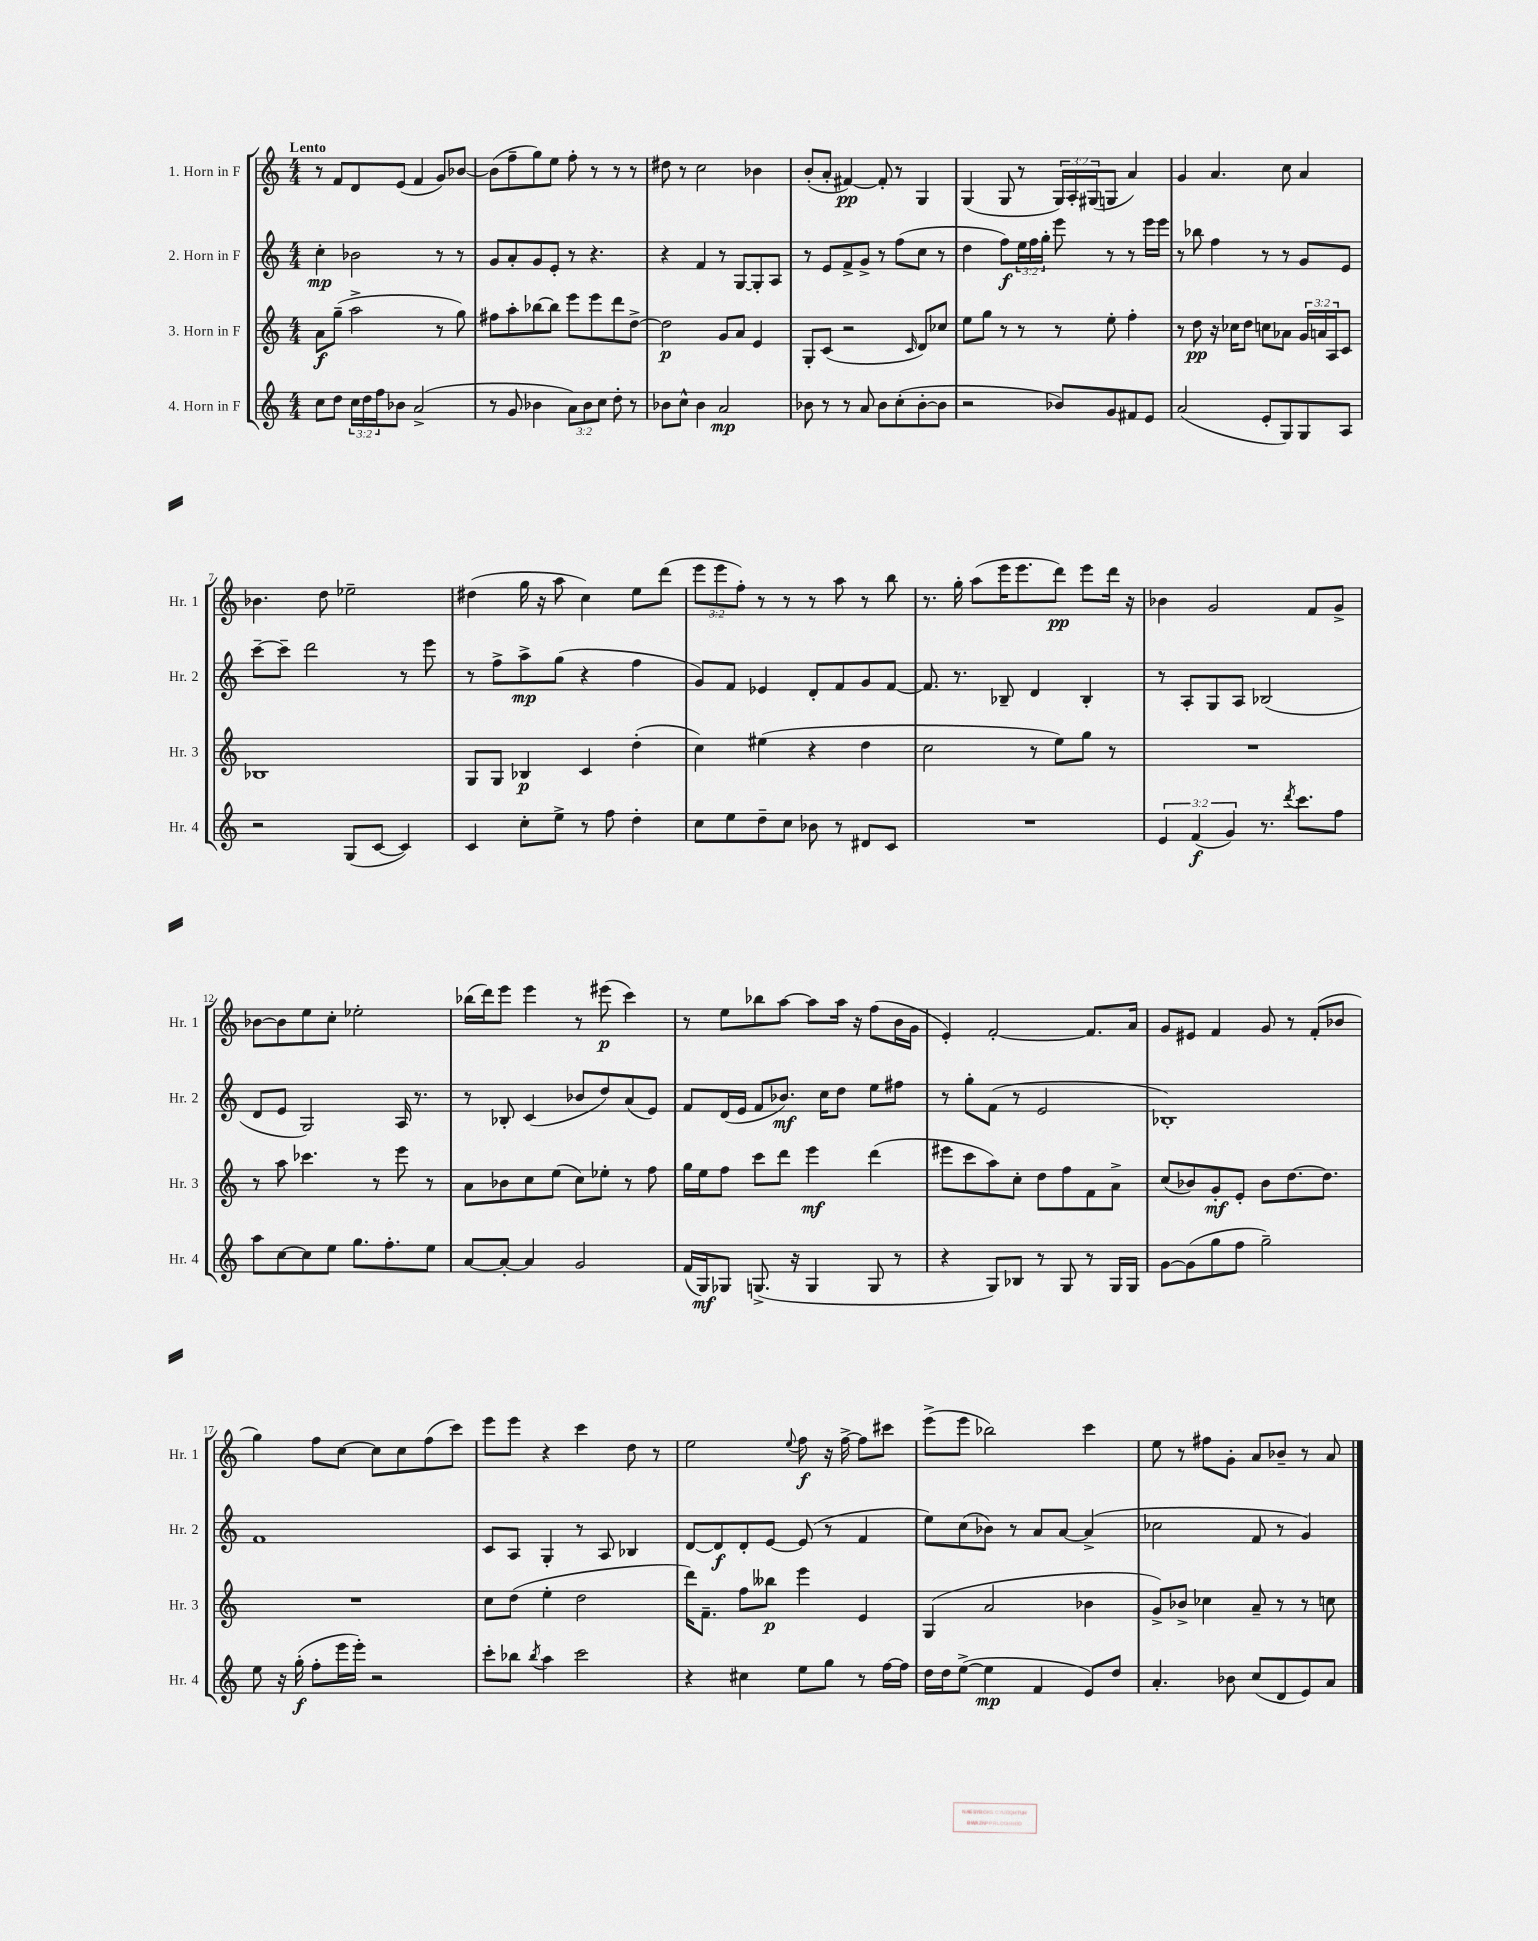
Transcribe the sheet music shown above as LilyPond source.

<<
\new StaffGroup <<
\new Staff = "s0" \with { instrumentName = "1. Horn in F" shortInstrumentName = "Hr. 1" } {
    \clef treble \key c \major \numericTimeSignature \time 4/4 \override Staff.TupletNumber.text = #tuplet-number::calc-fraction-text \tempo "Lento"
    r8 f'8 d'8 e'8( f'4 g'8) bes'8~ |
    bes'8( f''8-- g''8) e''8 f''8-. r8 r8 r8 |
    dis''8 r8 c''2 bes'4 |
    b'8-.( a'8-. fis'4~\pp) fis'8-. r8 g4 |
    g4( g8 r8 \tuplet 3/2 { g16) a16-. gis16( } g8 a'4) |
    g'4 a'4. c''8 a'4 |
    bes'4. d''8 ees''2-- |
    dis''4( g''16 r16 a''8 c''4) e''8 d'''8( |
    \tuplet 3/2 { e'''8 e'''8 f''8-.) } r8 r8 r8 a''8 r8 b''8 |
    r8. g''16-. a''8( e'''16 e'''8. d'''8\pp) e'''8 d'''16 r16 |
    bes'4 g'2 f'8 g'8-> |
    bes'8~ bes'8 e''8 c''8-. ees''2-. |
    bes''16( d'''16) e'''8 e'''4 r8 eis'''8\p( c'''4) |
    r8 e''8 bes''8 a''8~ a''8 a''16 r16 f''8( b'16 g'16 |
    e'4-.) f'2~-. f'8. a'16 |
    g'8 eis'8 f'4 g'8 r8 f'8-.( bes'8 |
    g''4) f''8 c''8~ c''8 c''8 f''8( c'''8) |
    e'''8 e'''8 r4 c'''4 d''8 r8 |
    e''2 \appoggiatura { e''8 } f''8\f r16 f''16~-> f''8 cis'''8 |
    e'''8->( e'''8 bes''2) c'''4 |
    e''8 r8 fis''8 g'8-. a'8 bes'8-- r8 a'8 \bar "|." |
}
\new Staff = "s1" \with { instrumentName = "2. Horn in F" shortInstrumentName = "Hr. 2" } {
    \clef treble \key c \major \numericTimeSignature \time 4/4 \override Staff.TupletNumber.text = #tuplet-number::calc-fraction-text
    c''4-.\mp bes'2 r8 r8 |
    g'8 a'8-. g'8 e'8-. r8 r4. |
    r4 f'4 r8 g8~ g8-. a8 |
    r8 e'8 f'8-> g'8-> r8 f''8( c''8 r8 |
    d''4 f''8\f) \tuplet 3/2 { e''16 f''16 g''16-. } e'''8 r8 r8 e'''16 e'''16 |
    r8 bes''8 f''4 r8 r8 g'8 e'8 |
    c'''8~-- c'''8-- d'''2 r8 e'''8 |
    r8 f''8-> a''8->\mp g''8( r4 f''4 |
    g'8) f'8 ees'4 d'8-. f'8 g'8 f'8~ |
    f'8. r8. bes8-- d'4 bes4-. |
    r8 a8-. g8 a8 bes2( |
    d'8 e'8 g2) a16 r8. |
    r8 bes8-. c'4( bes'8 d''8) a'8( e'8) |
    f'8 d'16( e'16 f'8 bes'8.\mf) c''16 d''8 e''8 fis''8 |
    r8 g''8-. f'8( r8 e'2 |
    bes1-.) |
    f'1 |
    c'8 a8 g4-. r8 a8 bes4 |
    d'8~ d'8\f d'8-. e'8~ e'8( r8 f'4 |
    e''8) c''8( bes'8) r8 a'8 a'8~ a'4->( |
    ces''2 f'8 r8 g'4) \bar "|." |
}
\new Staff = "s2" \with { instrumentName = "3. Horn in F" shortInstrumentName = "Hr. 3" } {
    \clef treble \key c \major \numericTimeSignature \time 4/4 \override Staff.TupletNumber.text = #tuplet-number::calc-fraction-text
    a'8\f g''8--( a''2-> r8 g''8) |
    fis''8 a''8-. bes''8~ bes''8 e'''8 e'''8 d'''8 d''8~-> |
    d''2\p g'8 a'8 e'4 |
    g8-. c'8( r2 \grace { c'16 } d'8) ces''8 |
    e''8 g''8 r8 r8 r8 e''8-. f''4-. |
    r8 d''8\pp r16 ces''16 d''8 c''8 aes'8 \tuplet 3/2 { g'16 a'16 a16 } c'8 |
    bes1 |
    g8 g8 bes4\p c'4 d''4-.( |
    c''4) eis''4( r4 d''4 |
    c''2 r8 e''8) g''8 r8 |
    R1 |
    r8 a''8 ces'''4. r8 e'''8 r8 |
    a'8 bes'8 c''8 e''8( c''8) ees''8-. r8 f''8 |
    g''16 e''16 f''8 c'''8 d'''8 e'''4\mf d'''4( |
    eis'''8 c'''8 a''8) c''8-. d''8 f''8 f'8 a'8-> |
    c''8( bes'8) g'8-.\mf e'8-. bes'8 d''8.~ d''8. |
    R1 |
    c''8 d''8( e''4-. d''2 |
    d'''16) f'8.-- f''8 beses''8\p e'''4 e'4 |
    g4( a'2 bes'4 |
    g'8->) bes'8-> ces''4 a'8-- r8 r8 c''8 \bar "|." |
}
\new Staff = "s3" \with { instrumentName = "4. Horn in F" shortInstrumentName = "Hr. 4" } {
    \clef treble \key c \major \numericTimeSignature \time 4/4 \override Staff.TupletNumber.text = #tuplet-number::calc-fraction-text
    c''8 d''8 \tuplet 3/2 { c''16 d''16 f''16 } bes'8 a'2->( |
    r8 g'8 bes'4 \tuplet 3/2 { a'8) bes'8 c''8 } d''8-. r8 |
    bes'8 c''8-^ bes'4 a'2\mp |
    bes'8 r8 r8 a'8 bes'8 c''8-.( bes'8~-. bes'8 |
    r2 bes'8) g'8 fis'8 e'8 |
    a'2( e'8-. g8) g8 a8 |
    r2 g8( c'8~ c'4) |
    c'4 c''8-. e''8-> r8 f''8 d''4-. |
    c''8 e''8 d''8-- c''8 bes'8 r8 dis'8 c'8 |
    R1 |
    \tuplet 3/2 { e'4 f'4\f( g'4) } r8. \acciaccatura { d'''8 } c'''8. f''8 |
    a''8 c''8~ c''8 e''8 g''8. f''8.-. e''8 |
    a'8~ a'8~-. a'4 g'2 |
    f'16( g16\mf) ges8 g8.->( r16 g4 g8 r8 |
    r4 g8) bes8 r8 g8 r8 g16 g16 |
    g'8~ g'8( g''8 f''8 g''2--) |
    e''8 r16 g''16-.\f( f''8-. e'''16 e'''16-.) r2 |
    c'''8-. bes''8 \acciaccatura { bes''8 } a''4 c'''2 |
    r4 cis''4 e''8 g''8 r8 f''16~ f''16 |
    d''16 d''16 e''8~->( e''4\mp f'4 e'8) d''8 |
    a'4.-. bes'8 c''8( d'8 e'8) a'8 \bar "|." |
}
>>
>>
